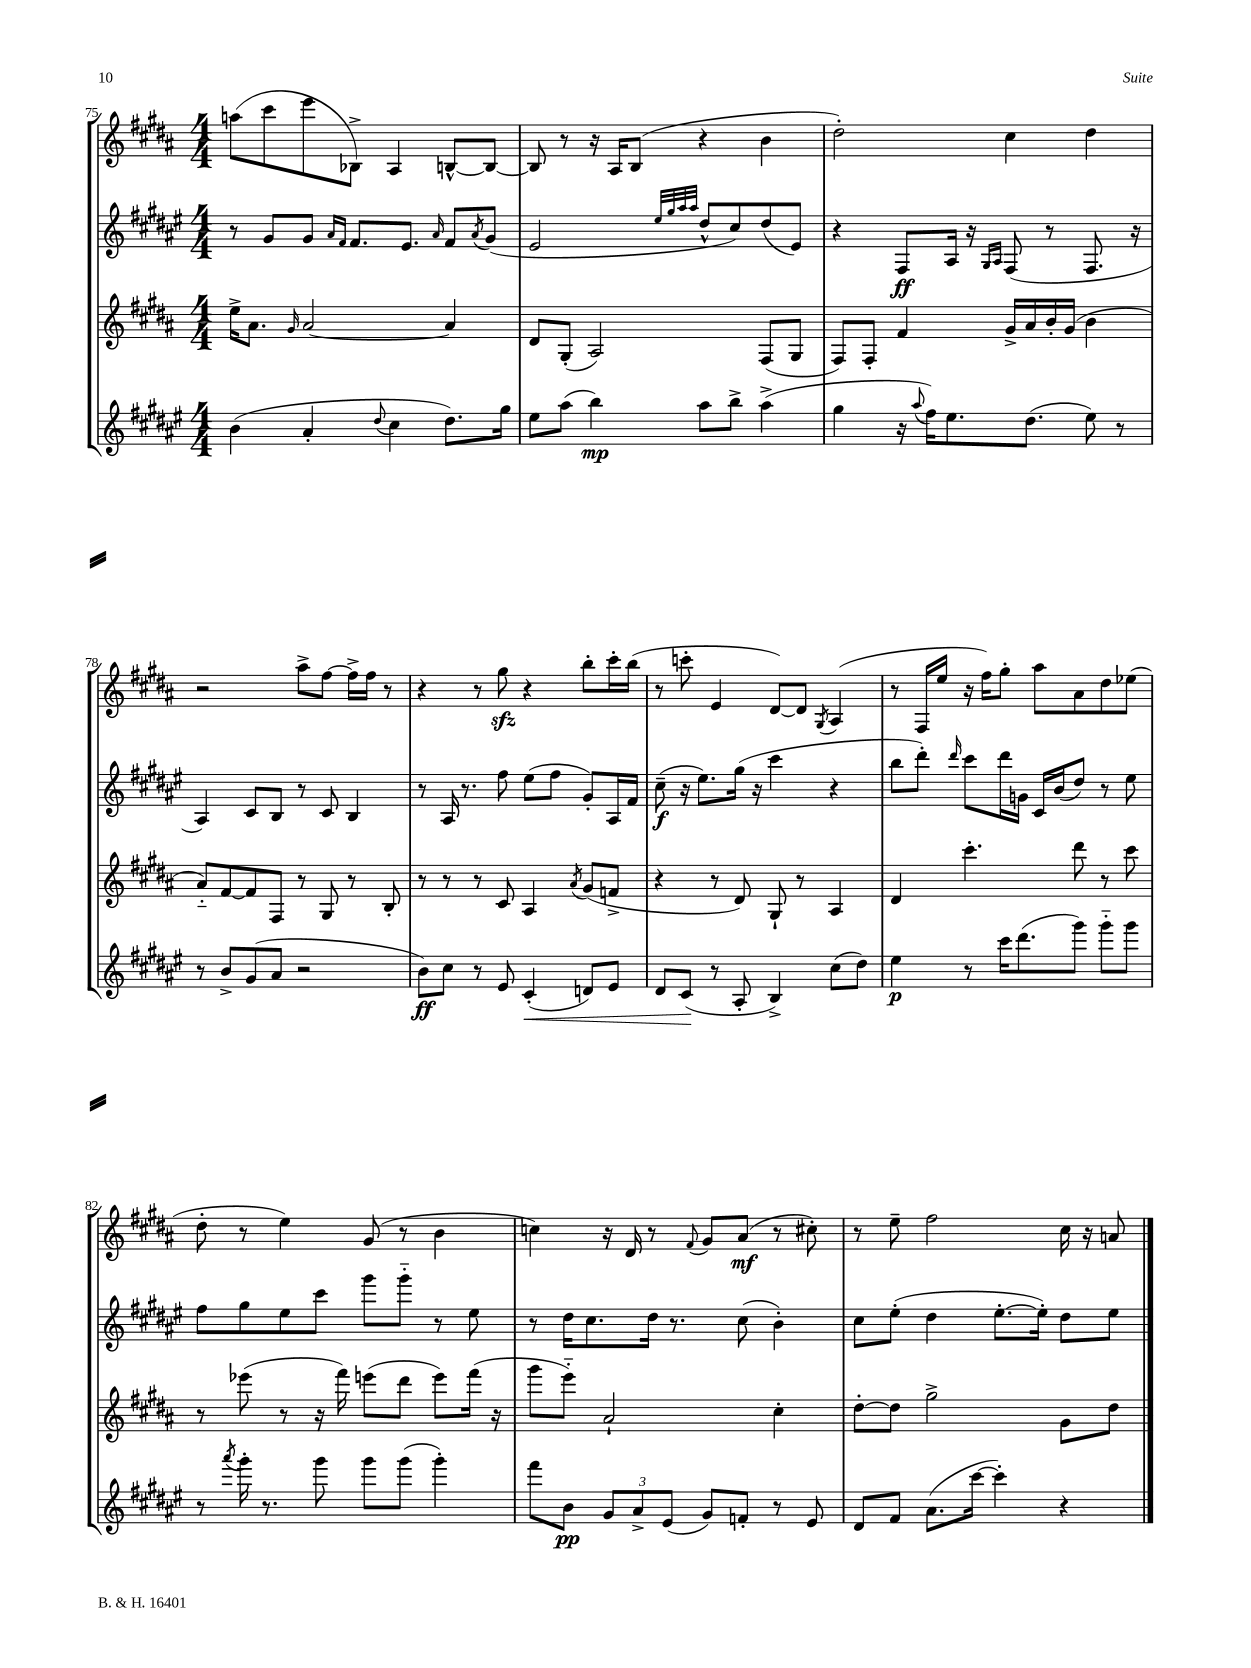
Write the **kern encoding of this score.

**kern	**kern	**kern	**kern
*staff4	*staff3	*staff2	*staff1
*clefG2	*clefG2	*clefG2	*clefG2
*k[f#c#g#d#a#e#]	*k[f#c#g#d#a#]	*k[f#c#g#d#a#e#]	*k[f#c#g#d#a#]
*M4/4	*M4/4	*M4/4	*M4/4
(4b\	16ee^\LK	8r	(8aa\L
.	8.a#\J	.	.
.	.	8g#/L	8ccc#\
.	16qqg#/	.	.
4a#'/	[2a#/	8g#/J	8eee\
.	.	16qqa#/LL	.
.	.	16qqf#/JJ	.
.	.	8.f#/L	8B-^\J)
8qqdd#/	.	.	.
4cc#\	.	.	4A#/
.	.	8.e#/J	.
.	.	16qqa#/	.
8.dd#\L)	4a#/]	8f#/L	[8B^^/L
.	.	8qa#/	.
.	.	(8g#/J	8B/_J
16gg#\Jk	.	.	.
=	=	=	=
8ee#\L	8d#/L	2e#/	8B/]
(8aa#\J	(8G#'/J	.	8r
4bb\)	2A#/)	.	16r
.	.	.	16A#/LK
.	.	.	(8B/J
.	.	32qqee#/LLL	.
.	.	32qqgg#/	.
.	.	32qqaa#/	.
.	.	32qqaa#/JJJ	.
8aa#\L	.	8dd#^^/L	4r
8bb^\J	.	8cc#/)	.
(4aa#^\	(8F#/L	(8dd#/	4b\
.	8G#/J	8e#/J)	.
=	=	=	=
4gg#\	8F#/L)	4r	2dd#'\)
.	8F#'/J	.	.
16r	4f#/	8F#/L	.
8qqaa#/	.	.	.
16ff#\LK)	.	.	.
8.ee#\	.	16A#/Jk	.
.	.	16r	.
.	.	16qqG#/LL	.
.	.	16qqA#/JJ	.
.	16g#^/LL	(8F#/	4cc#\
(8.dd#\J	16a#/	.	.
.	16b'/	8r	.
.	(16g#/JJ	.	.
8ee#\)	4b\	8.F#/	4dd#\
8r	.	.	.
.	.	16r	.
=	=	=	=
8r	8a#'~/L)	4A#/)	2r
8b^/L	[8f#/	.	.
(8g#/	8f#/]	8c#/L	.
8a#/J	8F#/J	8B/J	.
2r	8r	8r	8aa#^\L
.	8G#/	8c#/	[8ff#\J
.	8r	4B/	16ff#^\]LL
.	.	.	16ff#\JJ
.	8B'/	.	8r
=	=	=	=
8b\L)	8r	8r	4r
8cc#\J	8r	16A#/	.
.	.	8.r	.
8r	8r	.	8r
8e#/	8c#/	8ff#\	8gg#\
(4c#'/	4A#/	(8ee#\L	4r
.	.	8ff#\J	.
.	8qa#/	.	.
8d/L)	(8g#/L	8g#'/L)	8bb'\L
8e#/J	8f^/J	16A#/L	16ccc#'\L
.	.	16f#/JJ	(16bb\JJ
=	=	=	=
8d#/L	4r	(8cc#~\	8r
(8c#/J	.	16r	8ccc'\
.	.	8.ee#\L)	.
8r	8r	.	4e/
8A#'/	8d#/)	(16gg#\Jk	.
.	.	16r	.
4B^/)	8G#`/	4ccc#\	[8d#/L)
.	8r	.	8d#/]J
.	.	.	8qG#/
(8cc#\L	4A#/	4r	(4A#/
8dd#\J)	.	.	.
=	=	=	=
4ee#\	4d#/	8bb\L	8r
.	.	8ddd#'\J)	16F#/LL
.	.	.	16ee/JJ
.	.	16qqddd#/	.
8r	4.ccc#'\	8ccc#\L	16r
.	.	.	16ff#\LK)
16ccc#\LK	.	16ddd#\L	8gg#'\J
(8.ddd#\	.	16g\JJ	.
.	.	16c#/LL	8aa#\L
.	.	(16b/J	.
8ggg#\J)	8ddd#\	8dd#/J)	8a#\
8ggg#'~\L	8r	8r	8dd#\
8ggg#\J	8ccc#\	8ee#\	(8ee-\J
=	=	=	=
8r	8r	8ff#\L	8dd#'\
8qaaa#/	.	.	.
16ggg#'\	(8eee-\	8gg#\	8r
8.r	.	.	.
.	8r	8ee#\	4ee\)
8ggg#\	16r	8ccc#\J	.
.	16fff#\)	.	.
8ggg#\L	(8eee\L	8ggg#\L	(8g#/
(8ggg#\J	8ddd#\J	8ggg#'~\J	8r
4ggg#'\)	8eee\L)	8r	4b\
.	(16fff#\Jk	8ee#\	.
.	16r	.	.
=	=	=	=
8fff#\L	8ggg#\L	8r	4cc\)
8b\J	8eee'~\J)	16dd#\LK	.
.	.	8.cc#\	.
12g#/L	2a#`/	.	16r
.	.	.	16d#/
12a#^/	.	.	.
.	.	16dd#\Jk	8r
(12e#/J	.	.	.
.	.	8.r	.
.	.	.	8qqf#/
8g#/L)	.	.	8g#/L
8f'/J	.	(8cc#\	(8a#/J
8r	4cc#'\	4b'\)	8r
8e#/	.	.	8cc#'\)
=	=	=	=
8d#/L	[8dd#'\L	8cc#\L	8r
8f#/J	8dd#\]J	(8ee#'\J	8ee~\
(8.a#\L	2gg#^\	4dd#\	2ff#\
[16ccc#\Jk	.	.	.
4ccc#'\])	.	[8.ee#'\L	.
.	.	16ee#'\]Jk)	.
4r	8g#\L	8dd#\L	16cc#\
.	.	.	16r
.	8dd#\J	8ee#\J	8a/
==	==	==	==
*-	*-	*-	*-
